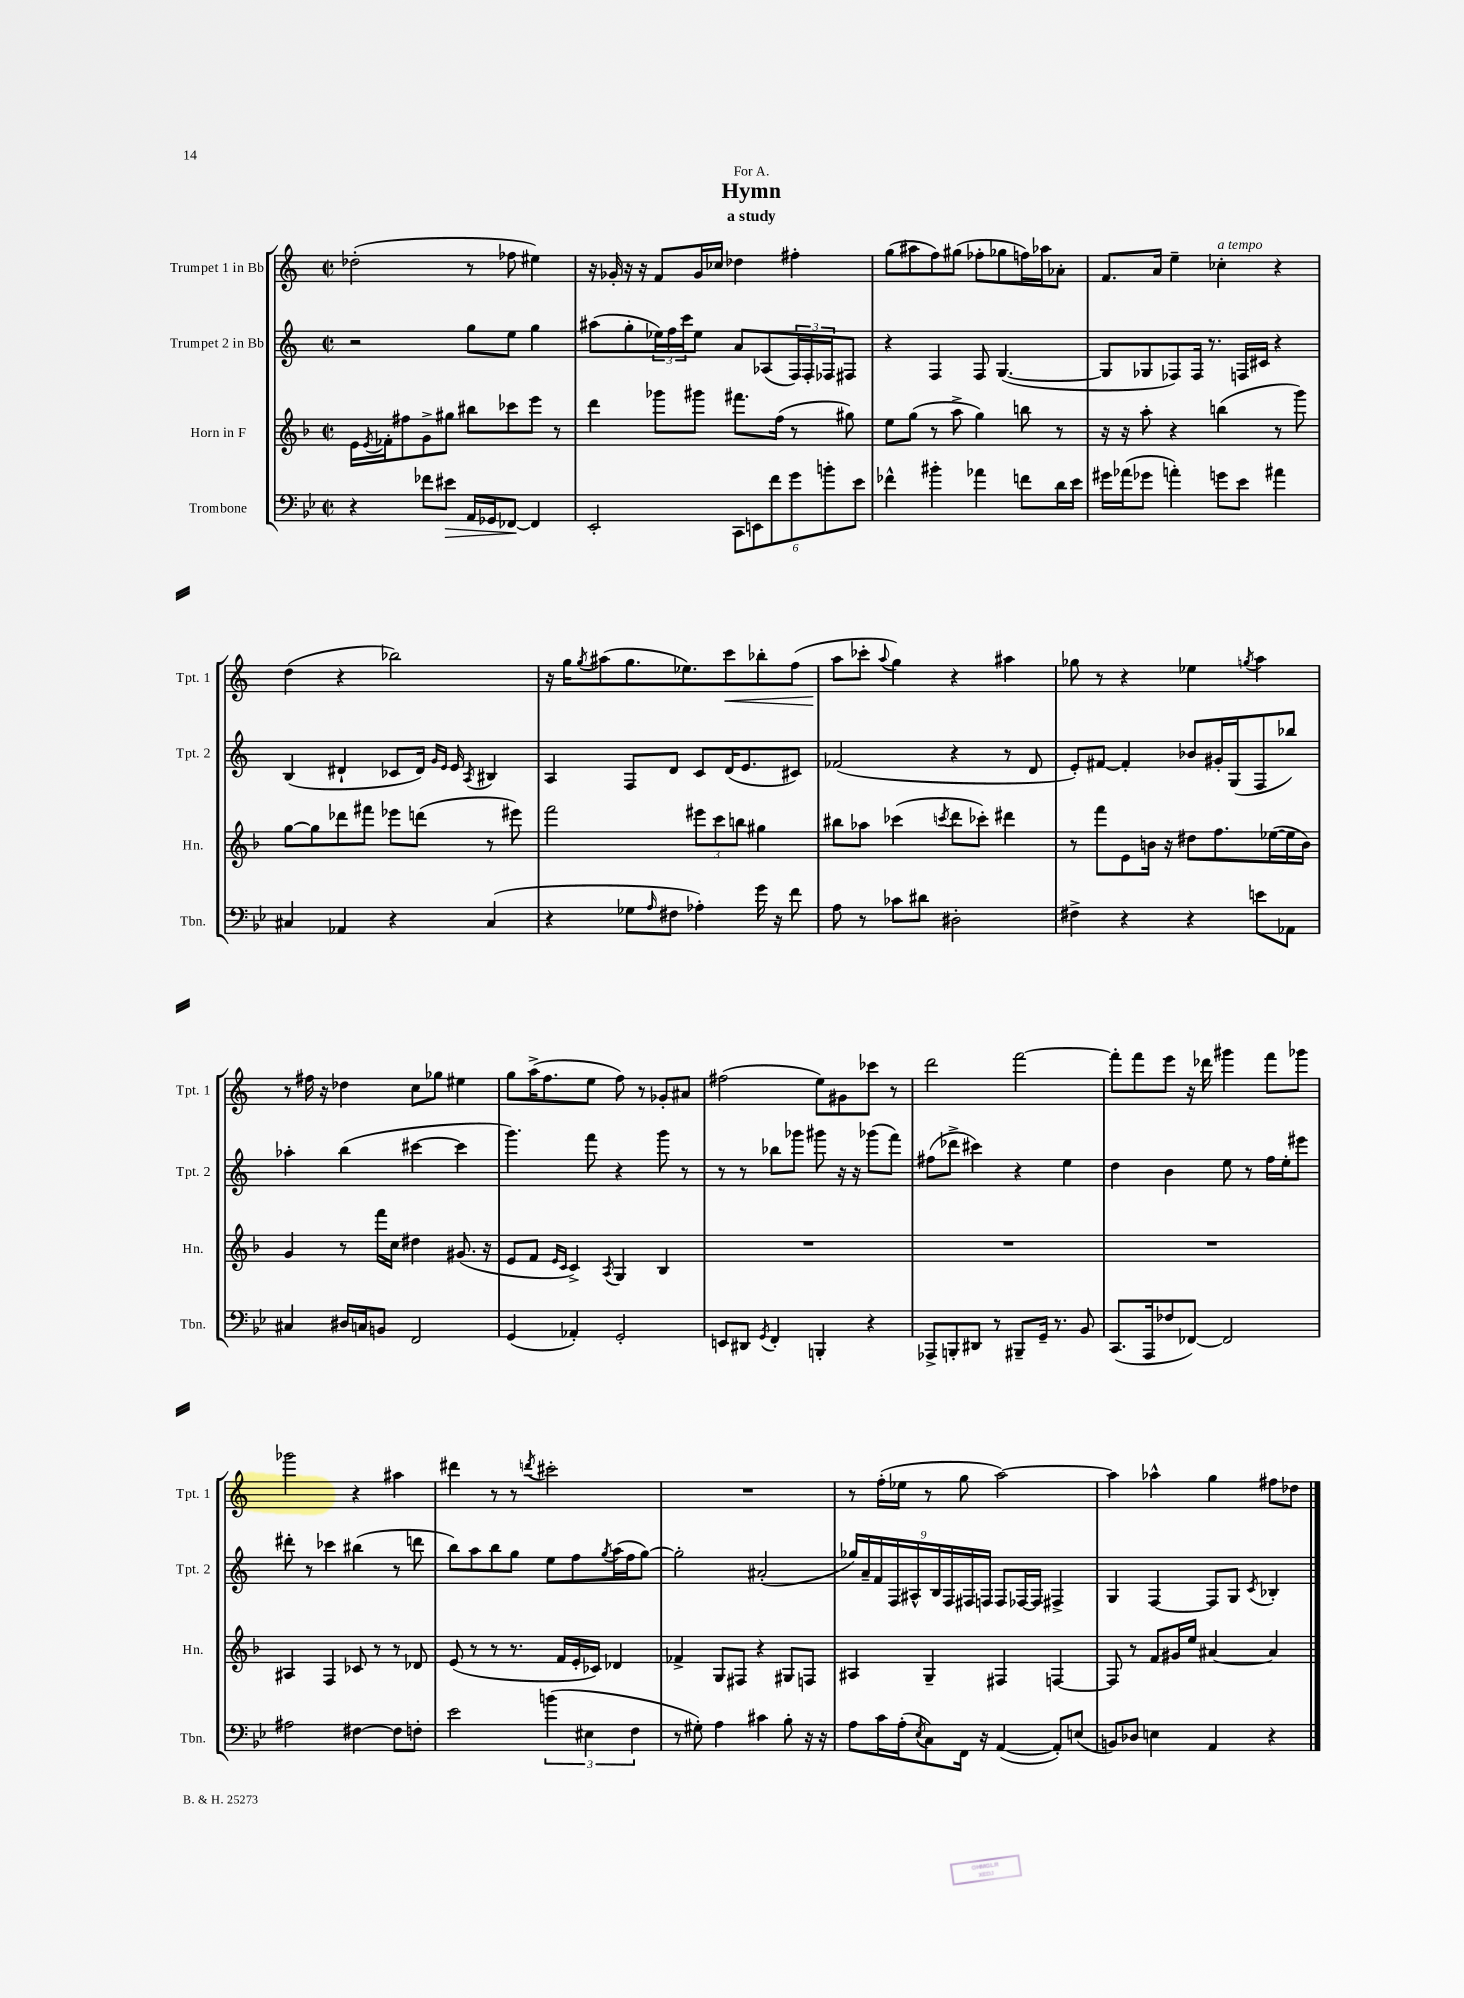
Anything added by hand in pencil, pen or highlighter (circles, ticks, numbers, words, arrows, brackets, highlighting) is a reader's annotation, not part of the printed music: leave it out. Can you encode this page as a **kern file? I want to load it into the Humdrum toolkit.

**kern	**kern	**kern	**kern
*staff4	*staff3	*staff2	*staff1
*clefF4	*clefG2	*clefG2	*clefG2
*k[b-e-]	*k[b-]	*k[]	*k[]
*M2/2	*M2/2	*M2/2	*M2/2
*met(c|)	*met(c|)	*met(c|)	*met(c|)
4r	16e\LL	2r	(2dd-'\
.	8qe/	.	.
.	16f-'\J	.	.
.	8ff#\	.	.
8f-\L	8g^\	.	.
8e#\J	8gg#\J	.	.
16AA/LL	8bb#\L	8gg\L	8r
16GG-/J	.	.	.
[8FF-/J	8ccc-\	8ee\J	8ff-\
4FF-/]	8eee\J	4gg\	4ee#\)
.	8r	.	.
=	=	=	=
2EE-'/	4ddd\	(8aa#\L	16r
.	.	.	16g-'/
.	.	8gg'\	16r
.	.	.	16r
.	8ggg-\L	24ee-\L)	8f/L
.	.	24ff\	.
.	.	24ccc\J	.
.	8ggg#\J	8ee-\J	16g-/L
.	.	.	16cc-/JJ
12CC\L	8.fff#\L	8a/L	4dd-\
12EE\	.	.	.
.	.	(8A-/	.
12f\	.	.	.
.	(16ff\Jk	.	.
12g\	8r	24F/L)	4ff#'\
.	.	24F'/	.
12b'\	.	24F-/J	.
.	8gg#\)	8F#/J	.
12e-\J	.	.	.
=	=	=	=
4f-^^\	8ee\L	4r	(8gg\L
.	(8gg\J	.	8aa#\
4b#'\	8r	4F/	8ff\)
.	8aa^\	.	(8gg#\J
4a-\	4gg\)	8F/	8ff-'\L
.	.	([4.G/	8gg-\
8f\L	8bb\	.	16ff\L)
.	.	.	16aa-\J
16d\L	8r	.	8a-'\J
16e-\JJ	.	.	.
=	=	=	=
16g#\LL	16r	8G/]L	8.f/L
(16a-\J	16r	.	.
8g-\J	8aa'\	8G-/	.
.	.	.	16a/Jk
4a'\)	4r	8F-/)	4ee~\
.	.	16F-/Jk	.
.	.	8.r	.
8g\L	(4bb\	.	4cc-'\
8e-\J	.	16F/LL	.
.	.	16c#/JJ	.
4a#\	8r	4r	4r
.	8ggg\)	.	.
=	=	=	=
4C#/	[8gg\L	(4B/	(4dd\
.	8gg\]	.	.
4AA-/	8ddd-\	4d#`/	4r
.	8fff#\J	.	.
4r	8eee-\L	8c-/L	2bb-\)
.	(8ddd\J	16d#/Jk)	.
.	.	16qqg/LL	.
.	.	16qqe/JJ	.
.	.	16e/	.
.	.	8qA/	.
(4C#/	8r	4B#/	.
.	8eee#\)	.	.
=	=	=	=
4r	2fff\	4A/	16r
.	.	.	16gg\LK
.	.	.	8qgg/
.	.	.	(8aa#\
8G-\L	.	8F/L	8.gg\
16qqA/	.	.	.
8F#\J	.	8d/J	.
.	.	.	8.ee-\)
4A-'\)	12eee#\L	8c/L	.
.	12ccc\	.	.
.	.	(16d/K	8ccc\
.	12bb\J	.	.
.	.	8.e/	.
16g\	4gg#\	.	8bb-'\
16r	.	.	.
8f\	.	8c#/J)	(8ff\J
=	=	=	=
8A\	8bb#\L	(2f-/	8aa\L
8r	8aa-\J	.	8ccc-'\J
.	.	.	8qqaa/
8c-\L	(4ccc-\	.	4gg\)
8d#\J	.	.	.
.	8qccc/	.	.
2D#'\	8ddd\L	4r	4r
.	8ccc-'\J)	.	.
.	4ddd#\	8r	4aa#\
.	.	8d/	.
=	=	=	=
4F#^\	8r	8e'/L)	8gg-\
.	8fff\L	[8f#/J	8r
4r	8e\	4f#'/]	4r
.	16b\Jk	.	.
.	16r	.	.
4r	8dd#\L	8b-/L	4ee-\
.	8.ff\	16g#'/L	.
.	.	(16G/J	.
.	.	.	8qgg/
8e\L	.	8F/	4aa\
.	([16ee-\L	.	.
8AA-\J	16ee-\]	8bb-/J)	.
.	16b\JJ)	.	.
=	=	=	=
4C#/	4g/	4aa-'\	8r
.	.	.	16ff#\
.	.	.	16r
16D#/LL	8r	(4bb\	4dd-\
16C/J	.	.	.
8BB/J	16fff\LL	.	.
.	16cc\JJ	.	.
2FF/	4dd#\	[4ccc#\	8cc\L
.	.	.	8gg-\J
.	(8.g#/	4ccc#\]	4ee#\
.	16r	.	.
=	=	=	=
(4GG/	8e/L	4.ggg\)	8gg\L
.	8f/J	.	(16aa^\K
.	.	.	8.ff\
.	16qqe/LL	.	.
.	16qqc/JJ	.	.
4AA-'/)	4c^/)	.	.
.	.	8fff\	8ee\J
.	8qA/	.	.
2GG'/	4G/	4r	8ff\)
.	.	.	8r
.	4B-/	8ggg\	8g-'/L
.	.	8r	8a#/J
=	=	=	=
8EE/L	1r	8r	(2ff#\
8DD#/J	.	8r	.
8qGG/	.	.	.
4FF'/	.	8bb-\L	.
.	.	8ggg-\J	.
4BBB'/	.	8ggg#\	8ee\L)
.	.	16r	8g#\
.	.	16r	.
4r	.	(8ggg-\L	8ccc-\J
.	.	8fff\J)	8r
=	=	=	=
8AAA-^/L	1r	(8ff#\L	2ddd\
8BBB'/	.	8ddd-^\J	.
8DD#/J	.	4ccc#\)	.
8r	.	.	.
8BBB#~/L	.	4r	[2fff\
16GG~/Jk	.	.	.
8.r	.	.	.
.	.	4ee\	.
8BB-/	.	.	.
=	=	=	=
(8.CC/L	1r	4dd\	8fff'\]L
.	.	.	8fff\
16AAA/k	.	.	.
8F-/	.	4b\	8eee\J
[8FF-/J)	.	.	16r
.	.	.	16ddd-\
2FF-/]	.	8ee\	4ggg#\
.	.	8r	.
.	.	16ff\LL	8fff\L
.	.	16ee'\J	.
.	.	8eee#\J	8ggg-\J
=	=	=	=
2A#\	4A#/	8ddd#'\	2ggg-\
.	.	8r	.
.	4F/	4ccc-\	.
[4F#\	8c-/	(4bb#\	4r
.	8r	.	.
8F#\]L	8r	8r	4aa#\
8F'\J	8d-/	8ddd\	.
=	=	=	=
2e-\	(8e/	8bb\L)	4ddd#\
.	8r	8aa\	.
.	8r	8bb\	8r
.	8.r	8gg\J	8r
.	.	.	8qddd/
(6b\	.	8ee\L	2ccc#'\
.	16f/LL	.	.
.	16e'/	8ff\	.
6E#\	.	.	.
.	16c-/JJ)	.	.
.	.	8qgg/	.
.	4d-/	(16aa\L	.
.	.	16ff\J	.
6F\	.	.	.
.	.	[8gg\J)	.
=	=	=	=
8r	4f-^/	2gg'\]	1r
8G#'\)	.	.	.
4A\	8G/L	.	.
.	8F#/J	.	.
4c#\	4r	(2a#'/	.
8B-'\	8G#/L	.	.
16r	8F/J	.	.
16r	.	.	.
=	=	=	=
8A\L	4A#/	18gg-/LL)	8r
.	.	18a~/	.
.	.	18f/	.
16c\L	.	.	(16ff'\LL
.	.	18F/	.
(16A'\J	.	.	16ee-\JJ
.	.	18A#^^/	.
8qE-/	.	.	.
8C\)	4G~/	.	8r
.	.	18B/	.
.	.	18F/	.
16FF\Jk	.	.	8gg\
.	.	18F#/	.
16r	.	.	.
.	.	18F/JJ	.
([4AA/	4F#/	8F/L	[2aa\)
.	.	[16F-/L	.
.	.	16F-/]JJ	.
8AA'/]L)	[4F/	4F#^/	.
(8E/J	.	.	.
=	=	=	=
8BB/L)	8F/]	4G/	4aa\]
8D-/J	8r	.	.
4E\	8f/L	[4F/	4aa-^^\
.	16g#/L	.	.
.	16ee/JJ	.	.
4AA/	[4a#/	8F/]L	4gg\
.	.	8G/J	.
.	.	8qc/	.
4r	4a#/]	4B-'/	8ff#\L
.	.	.	8dd-\J
==	==	==	==
*-	*-	*-	*-
